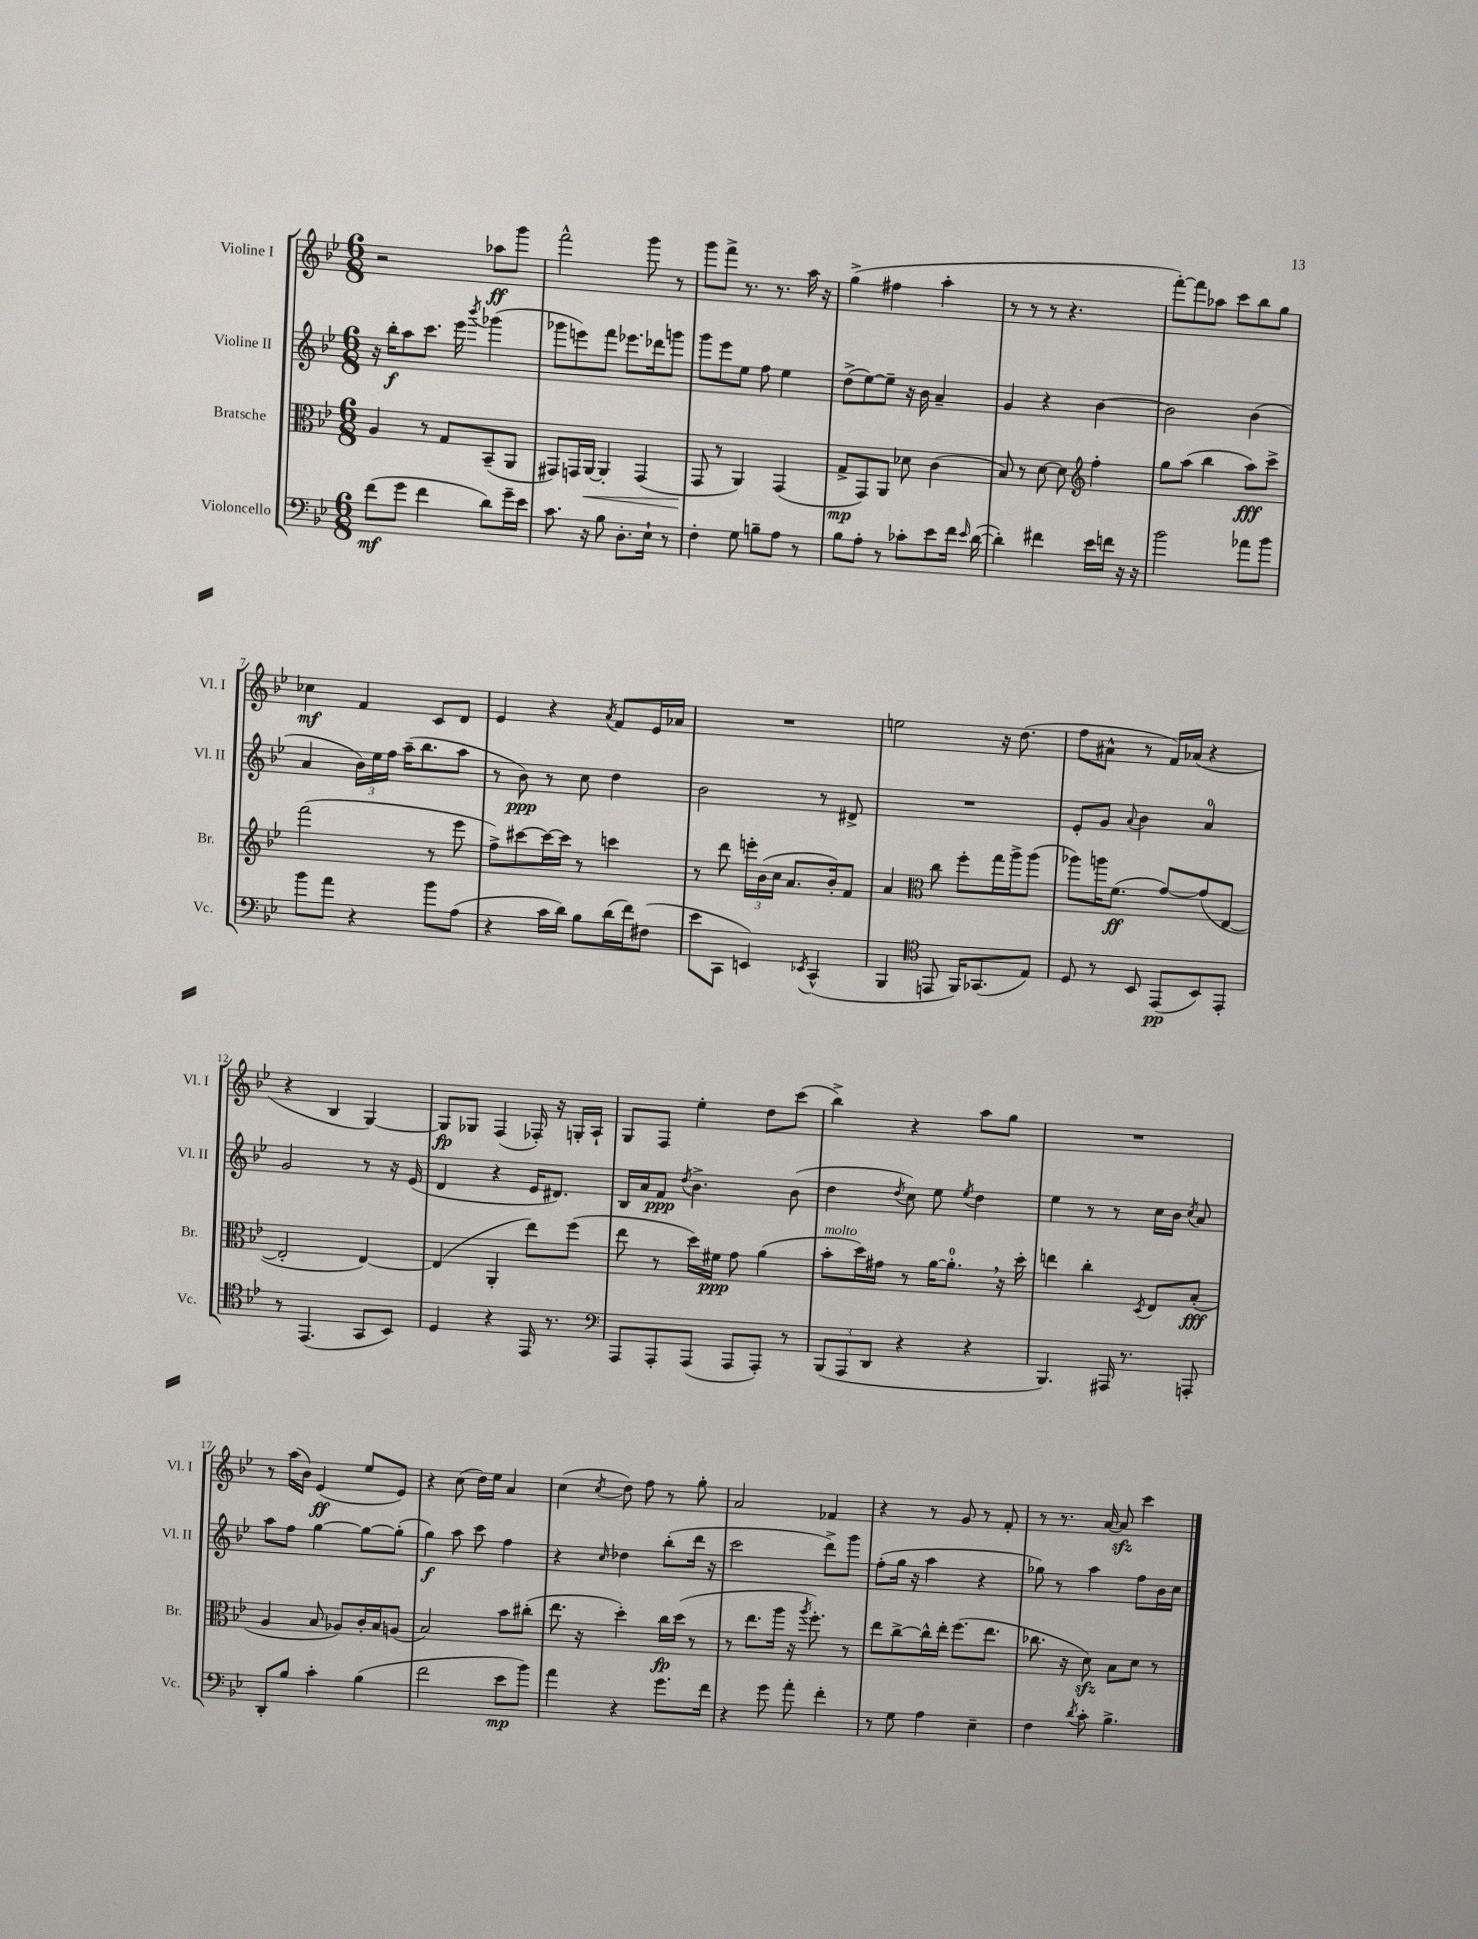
<<
\new StaffGroup <<
\new Staff = "s0" \with { instrumentName = "Violine I" shortInstrumentName = "Vl. I" } {
    \clef treble \key bes \major \numericTimeSignature \time 6/8
    \autoBeamOff r2 aes''8[\ff g'''8] |
    f'''2-^ g'''8 r8 |
    g'''8[ f'''8]-> r8. r8. a''16 r16 |
    g''4->( fis''4 a''4-. |
    r8 r8 r8 r4. |
    f'''8[~-.) f'''8 aes''8] c'''8[ bes''8 g''8] |
    ces''4\mf f'4 c'8[ d'8] |
    ees'4 r4 \acciaccatura { a'8 } f'8[ ees'16 aes'16] |
    R2. |
    e''2 r16 d''8.( |
    f''8[ ais'8]-^ r8 f'16[) aes'16]( r4 |
    r4 bes4 g4~) |
    g8[\fp ges8] f4( fes16-.) r16 g16[-. a16]-! |
    g8[ f8] ees''4-. d''8[ c'''8]( |
    bes''4->) r4 a''8[ g''8] |
    R2. |
    r8 a''16[( bes'16]) ees'4\ff( ees''8[ ees'8]) |
    r4 c''8( d''16[) ees''16] a'4 |
    c''4( \acciaccatura { c''8 } d''8) f''8 r8 g''8-. |
    a'2 fes'4 |
    r4 r8 g'8 r8 f'8-. |
    r8 r8. a'16~ a'8\sfz c'''4 \bar "|." |
}
\new Staff = "s1" \with { instrumentName = "Violine II" shortInstrumentName = "Vl. II" } {
    \clef treble \key bes \major \numericTimeSignature \time 6/8
    \autoBeamOff r16 bes''16[-.\f a''8 c'''8.] ees'''16 \acciaccatura { bes'''8 } ges'''4( |
    ges'''8[ e'''8) f'''8] ees'''8.[ des'''16 g'''8] |
    g'''8[ ees'''8 ees''8] f''8 ees''4 |
    d''8[->( ees''8~) ees''8]-- r16 bes'16 a'4-- |
    g'4 r4 bes'4~ |
    bes'2 bes'4( |
    a'4 \tuplet 3/2 { bes'16[) ees''16 f''16] } a''16[--( bes''8. a''8] |
    r8 bes'8\ppp) r8 c''8 d''4 |
    bes'2 r8 dis'8-> |
    R2. |
    ees'8[-. g'8] \appoggiatura { a'8 } bes'4 a'4-0 |
    g'2 r8 r16 ees'16( |
    d'4 r4 ees'16[ dis'8.]) |
    bes16[ a'16 f'8]\ppp \acciaccatura { d''8 } bes'4.-> bes'8( |
    d''4 \acciaccatura { d''8 } c''8) ees''8 \acciaccatura { ees''8 } d''4 |
    ees''4 r8 r8 c''16[ bes'16] \acciaccatura { c''8 } a'8 |
    a''8[ f''8] g''4~ g''8[~ g''8]-.( |
    g''4\f) a''8 c'''8 f''4 |
    r4 \grace { c''16 } des''4 bes''8[-.( d'''16] r16 |
    c'''2 d'''8[->) g'''8] |
    f''8[-.( g''16] r16 a''4 r4 |
    ges''8) r8 a''4 f''8[ bes'16 c''16] \bar "|." |
}
\new Staff = "s2" \with { instrumentName = "Bratsche" shortInstrumentName = "Br." } {
    \clef alto \key bes \major \numericTimeSignature \time 6/8
    \autoBeamOff a4 r8 g8[ bes,8--( a,8] |
    gis,8[) g,16 a,16]~\< a,4-. g,4( |
    g,8\! r8 a,4) g,4( |
    g8[->\mp g,8) a,8] des'8 c'4( |
    bes8) r8 d'8~ d'8 \clef treble f''4-. |
    g''8[ a''8]( bes''4 a''8[\fff) c'''8]-> |
    f'''2( r8 ees'''8 |
    f''8[->) cis'''8~ cis'''16~ cis'''16] r8 c'''4 |
    r8 d'''8 \tuplet 3/2 { e'''16[-. bes'16( c''16] } a'8.[ bes'16-.) f'8] |
    a'4 \clef alto c''8 f''8[-. g''16 a''16-> a''8]( |
    aes''8[) a''16 f'8.]\ff( g'8[~) g'8( ees8]~ |
    ees2-. ees4~) |
    ees4( a,4-. ees''8[) f''8]( |
    ees''8 r8 d''16[) fis'16]\ppp g'8 a'4( |
    bes'8[-.^\markup { \italic "molto" } d''16) gis'16] r8 a'16[~ a'8.]-0-. \breathe r16 d''16-. |
    e''4 c''4-. \acciaccatura { d8 } ees8[ bes8]-.\fff( |
    a4 bes8 aes8[) c'16-. bes16 a8]( |
    bes2) bes'8[ cis''8]-.( |
    ees''8. r16 d''4-.) c''16[\fp d''16]( r8 |
    r8 ees''8.[ a''16] r16 \acciaccatura { a''8 } f''8.-.) r8 |
    ees''8[ c''8~-> c''16-^ ees''16]-. f''8.[( ees''8.] |
    ces''8. r16 d'8\sfz) bes8[ d'8] r8 \bar "|." |
}
\new Staff = "s3" \with { instrumentName = "Violoncello" shortInstrumentName = "Vc." } {
    \clef bass \key bes \major \numericTimeSignature \time 6/8
    \autoBeamOff f'8[\mf( g'8] f'4 d'8[) g'16-- ees'16] |
    c'8. r16 bes8 d8.[-. ees16]-! r8 |
    f4-. g8 b8[-- a8] r8 |
    bes8[ a8]-. r8 ces'8[-. ees'8 f'16] \grace { ees'16 } d'16~( |
    d'4-.) fis'4 ees'16[ f'16] r16 r16 |
    bes'2 aes'8[ bes'8] |
    bes'8[ a'8] r4 bes'8[ a8]( |
    r4 c'16[ d'16]) bes8[ d'16( f'16) fis8]( |
    ees'8[ c,8] e,4) \acciaccatura { ees,8 } c,4-^( |
    bes,,4 \clef tenor e,8 f,16[) ges,8.( ees8]) |
    d8 r8 bes,8 ees,8[\pp( bes,8) ees,8]-. |
    r8 ees,4.( g,8[ bes,8]) |
    d4 r4 ees,16 r8. |
    \clef bass a,,8[ a,,8-. a,,8]( a,,8[ a,,8]-.) r8 |
    \tuplet 3/2 { bes,,8[( a,,8 d,8] } r4 r4 |
    bes,,4.) ais,,16 r8. a,,8-. |
    d,8[-. bes8] c'4-. bes4( |
    f'2 ees'8[\mp bes'8]) |
    a'4 r4 g'8.[ f'16] |
    r4 g'8 a'8-. f'4-. |
    r8 g8 a4 ees4-- |
    f4 \acciaccatura { d'8 } c'8-. bes4.-> \bar "|." |
}
>>
>>
